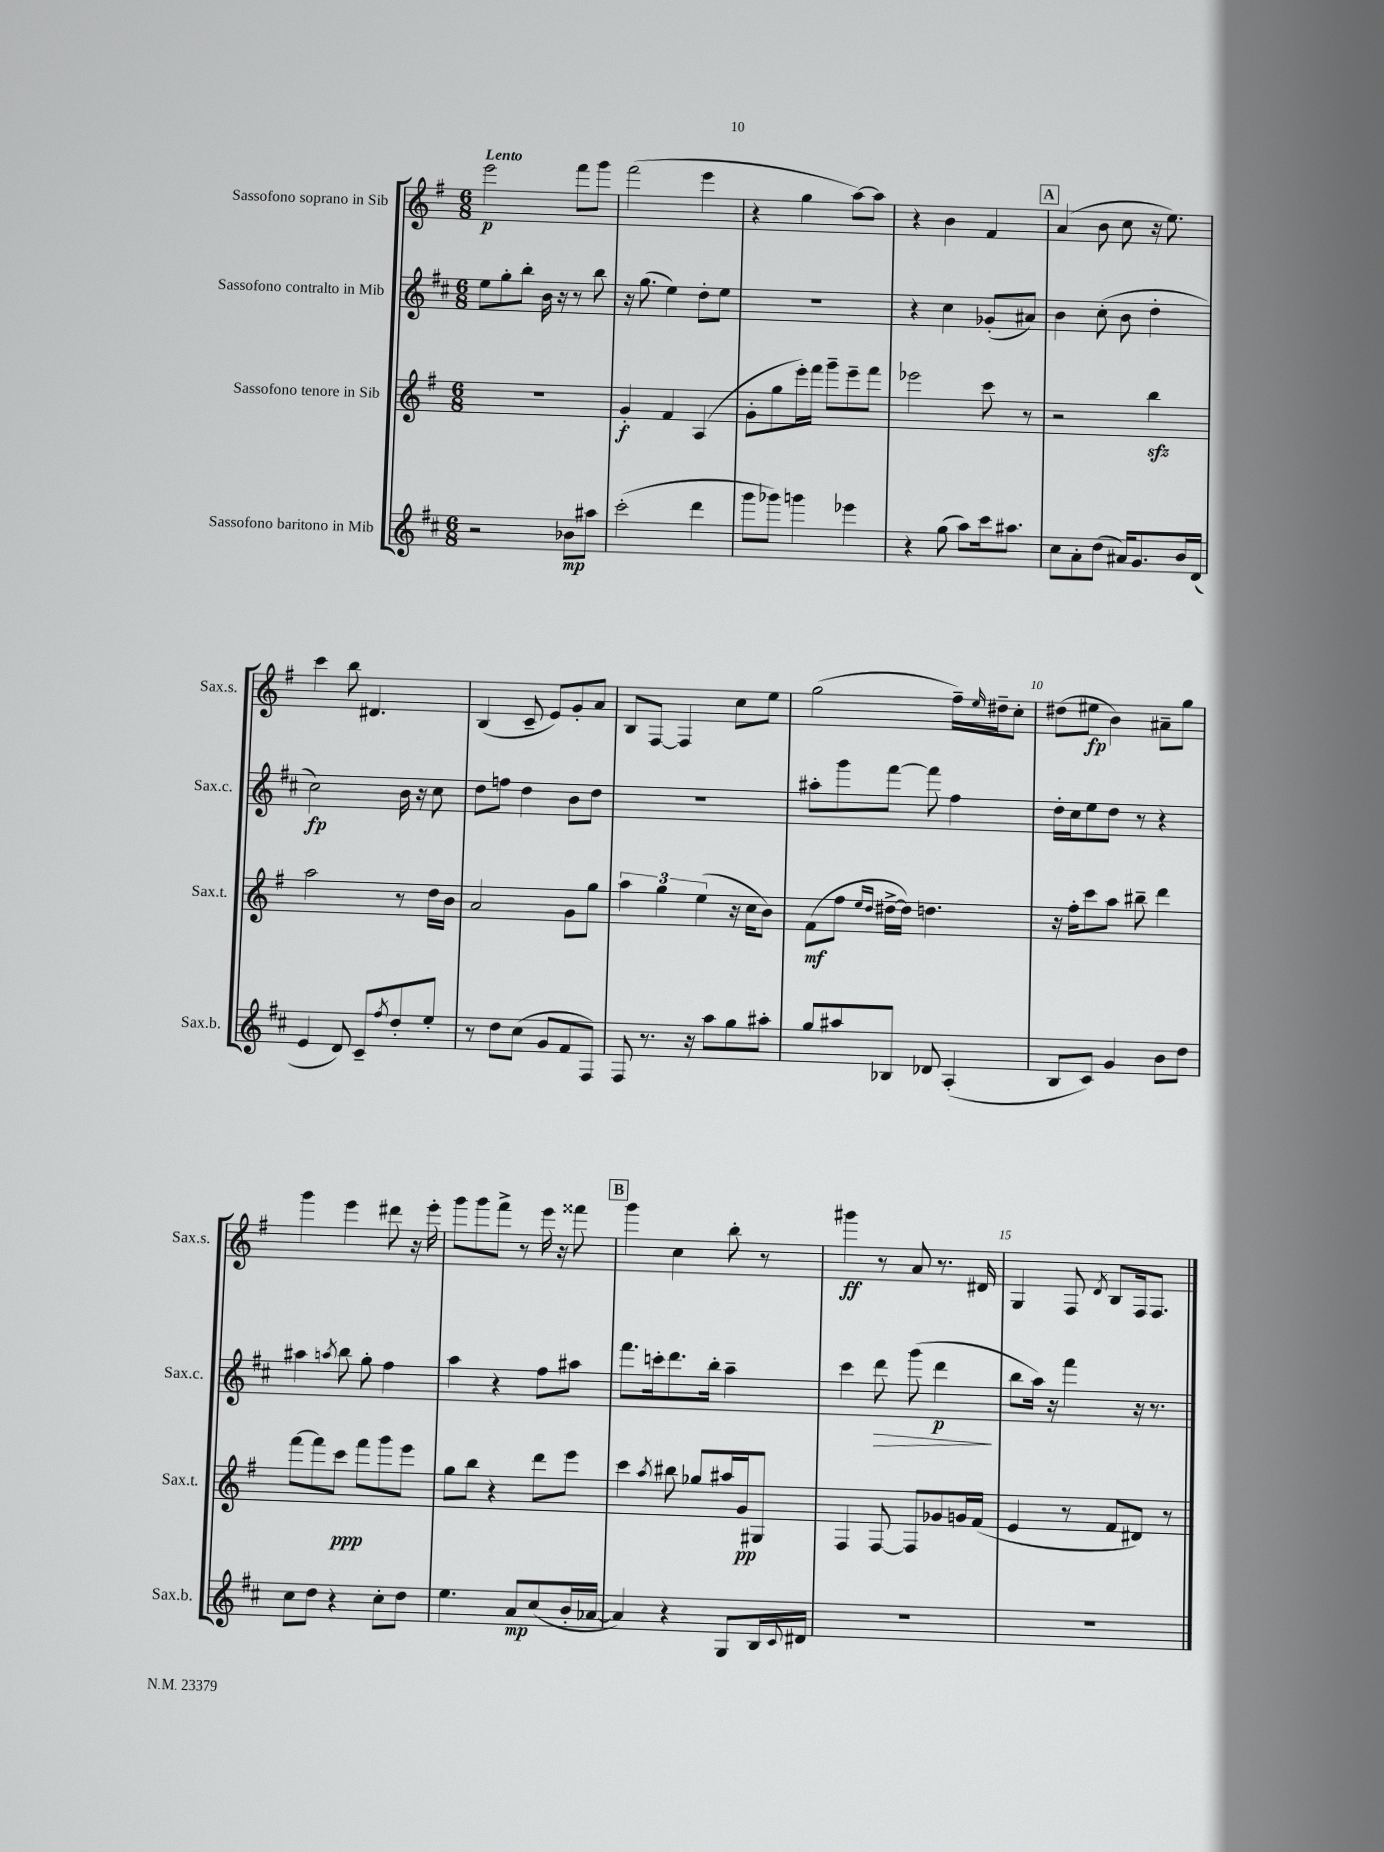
<<
\new StaffGroup <<
\new Staff = "s0" \with { instrumentName = "Sassofono soprano in Sib" shortInstrumentName = "Sax.s." } {
    \clef treble \key g \major \numericTimeSignature \time 6/8 \tempo "Lento"
    e'''2\p fis'''8 g'''8 |
    fis'''2( e'''4 |
    r4 g''4 a''8~) a''8 |
    r4 b'4 fis'4 |
    \mark \markup { \box "A" } a'4( b'8 c''8 r16 e''8.) |
    c'''4 b''8 dis'4. |
    b4( c'8-- e'8) g'8-. a'8 |
    b8 fis8~ fis4 c''8 e''8 |
    g''2( fis''16--) \grace { e''16 } dis''16-- c''8-. |
    dis''8( eis''8\fp b'4) ais'8-- g''8 |
    g'''4 e'''4 dis'''8 r16 e'''16-. |
    g'''8 g'''8 fis'''8-> r8 e'''16 r16 fisis'''8 |
    \mark \markup { \box "B" } g'''4 c''4 b''8-. r8 |
    gis'''4\ff r8 a'8 r8. dis'16 |
    g4 fis8 \acciaccatura { d'8 } b8 fis16 fis8. \bar "|." |
}
\new Staff = "s1" \with { instrumentName = "Sassofono contralto in Mib" shortInstrumentName = "Sax.c." } {
    \clef treble \key d \major \numericTimeSignature \time 6/8
    e''8 g''8-. b''8-. b'16 r16 r8 b''8 |
    r16 g''8.( e''4) d''8-. e''8 |
    R2. |
    r4 cis''4 ges'8-.( ais'8) |
    \mark \markup { \box "A" } b'4 cis''8-.( b'8 d''4-. |
    cis''2\fp) b'16 r16 cis''8 |
    d''8 f''8 d''4 b'8 d''8 |
    R2. |
    ais''8-. g'''8 fis'''8~ fis'''8 fis''4 |
    d''16-. cis''16 e''8 d''8 r8 r4 |
    ais''4 \acciaccatura { a''8 } b''8 g''8-. fis''4 |
    a''4 r4 fis''8 ais''8 |
    \mark \markup { \box "B" } fis'''8. c'''16-. d'''8. b''16-. a''4-- |
    cis'''4 d'''8\> g'''8( d'''4\p\! |
    b''8 a''16) r16 fis'''4 r16 r8. \bar "|." |
}
\new Staff = "s2" \with { instrumentName = "Sassofono tenore in Sib" shortInstrumentName = "Sax.t." } {
    \clef treble \key g \major \numericTimeSignature \time 6/8
    r2. |
    g'4-.\f fis'4 a4( |
    g'8-. g''8 e'''16-.) fis'''16 g'''8-- e'''8-- fis'''8 |
    ees'''2 c'''8 r8 |
    \mark \markup { \box "A" } r2 b''4\sfz |
    a''2 r8 d''16 b'16 |
    a'2 g'8 g''8 |
    \tuplet 3/2 { a''4 g''4 e''4( } r16 c''16 b'8) |
    fis'8\mf( fis''8 \grace { e''16 d''16 } dis''16~-> dis''16) d''4. |
    r16 fis''16-. c'''8 a''8 bis''8-- d'''4 |
    fis'''8~ fis'''8 c'''8\ppp fis'''8 g'''8 e'''8 |
    g''8 b''8 r4 d'''8 e'''8 |
    \mark \markup { \box "B" } c'''4 \acciaccatura { a''8 } bis''8 ges''8 ais''16 g'16\pp gis8 |
    fis4 fis8~ fis8 ges'8 g'16 fis'16( |
    e'4 r8 fis'8 dis'8) r8 \bar "|." |
}
\new Staff = "s3" \with { instrumentName = "Sassofono baritono in Mib" shortInstrumentName = "Sax.b." } {
    \clef treble \key d \major \numericTimeSignature \time 6/8
    r2 bes'8\mp ais''8 |
    cis'''2-.( d'''4 |
    g'''8 ges'''8) g'''4 ees'''4 |
    r4 g''8( a''8) cis'''16 ais''8. |
    \mark \markup { \box "A" } cis''8 a'8-. d''8( ais'16) g'8. b'16 d'16( |
    e'4 d'8) cis'8-- \acciaccatura { fis''8 } d''8-. e''8-. |
    r8 d''8 cis''8( g'8 fis'8 fis8) |
    fis8 r8. r16 a''8 g''8 ais''8-. |
    g''8 ais''8 bes8 des'8 a4-.( |
    b8 cis'8) g'4 b'8 d''8 |
    cis''8 d''8 r4 cis''8-. d''8 |
    e''4. a'8\mp cis''8( b'16-. aes'16~ |
    \mark \markup { \box "B" } aes'4) r4 g8 b16 \appoggiatura { cis'8 } dis'16 |
    R2. |
    R2. \bar "|." |
}
>>
>>
\layout { \context { \Score \override BarNumber.break-visibility = ##(#f #t #t) barNumberVisibility = #(every-nth-bar-number-visible 5) } }
